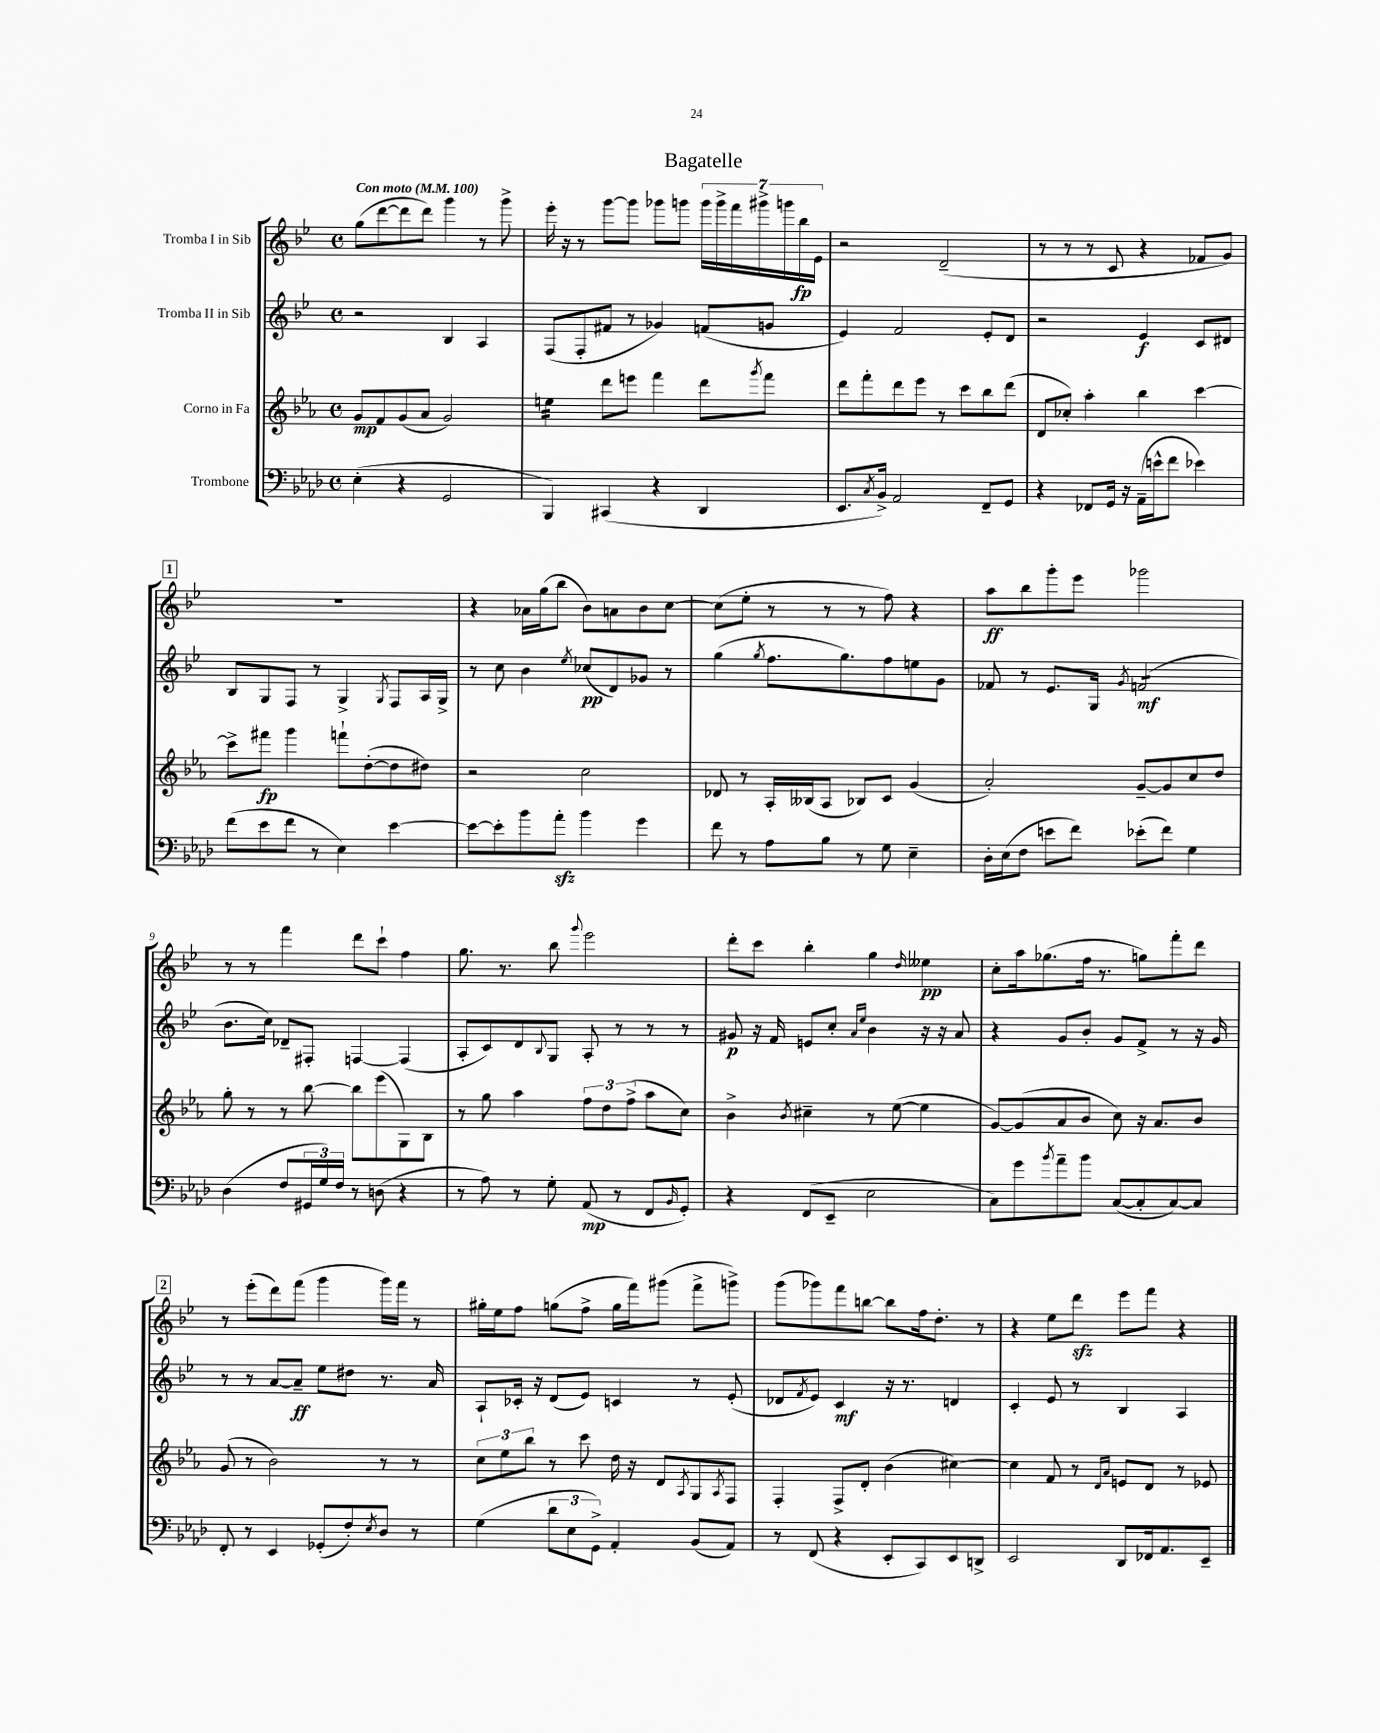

**kern	**kern	**kern	**kern
*staff4	*staff3	*staff2	*staff1
*clefF4	*clefG2	*clefG2	*clefG2
*k[b-e-a-d-]	*k[b-e-a-]	*k[b-e-]	*k[b-e-]
*M4/4	*M4/4	*M4/4	*M4/4
*met(c)	*met(c)	*met(c)	*met(c)
*MM100	*MM100	*MM100	*MM100
(4E-'	8g	2r	(8gg
.	8f	.	[8ddd
4r	(8g	.	8ddd]
.	8a-	.	8ddd)
2GG	2g)	4B-	4ggg
.	.	4A	8r
.	.	.	8ggg^
=	=	=	=
4BBB-)	4ee	(8F	16eee-'
.	.	.	16r
.	.	8F'	8r
(4CC#	8ddd	8f#	[8ggg
.	8eee	8r	8ggg]
4r	4fff	4g-)	8ggg-
.	.	.	8ggg
4DD-	8ddd	(8f	28ggg
.	.	.	28ggg^
.	.	.	28fff
.	.	.	28ggg#^
.	8qggg	.	.
.	8fff	8g	.
.	.	.	28ggg
.	.	.	28bb-
.	.	.	28e-
=	=	=	=
8.EE-	8ddd	4e-)	2r
.	8fff'	.	.
8qC	.	.	.
16BB-^)	.	.	.
2AA-	8ddd	2f	.
.	8eee-	.	.
.	8r	.	(2d~
.	8ccc	.	.
8FF~	8bb-	8e-'	.
8GG	(8ddd	8d	.
=	=	=	=
4r	8d	2r	8r
.	8cc-')	.	8r
8FF-	4aa-'	.	8r
16GG	.	.	8c
16r	.	.	.
(16AA-~	4bb-	4e-	4r
16e^^	.	.	.
8f	.	.	.
4e-)	[4ccc	8c	8f-
.	.	8d#	8g)
=	=	=	=
(8f	8ccc^]	8B-	1r
8e-	8fff#	8G	.
8f	4ggg	8F	.
8r	.	8r	.
4E-)	8fff`	4G^	.
.	([8dd'	.	.
.	.	8qG	.
[4e-	8dd]	8F	.
.	8dd#)	16A	.
.	.	16G^	.
=	=	=	=
8e-_	2r	8r	4r
8e-']	.	8cc	.
8b-	.	4b-	16a-
.	.	.	(16gg
8a-'	.	.	8bb-
.	.	8qee-	.
4b-	2cc	(8cc-	8b-)
.	.	8d)	8a
4g	.	8g-	8b-
.	.	8r	[8cc
=	=	=	=
8f	8d-	(4gg	(8cc]
8r	8r	.	8ee-'
.	.	8qgg	.
8A-	16A-'	8.ff	8r
.	(16B--	.	.
8B-	8A-	.	8r
.	.	8.gg)	.
8r	8B-)	.	8r
8G	8c	8ff	8ff)
4E-~	(4g	8ee	4r
.	.	8g	.
=	=	=	=
16D-'	2a-')	8f-	8aa
(16E-	.	.	.
8F	.	8r	8bb-
8e	.	8.e-	8ggg'
8f)	.	.	8eee-
.	.	16G	.
.	.	8qg	.
(8e-'	[8g~	(2f	2ggg-
8f)	8g]	.	.
4G	8cc	.	.
.	8dd	.	.
=	=	=	=
(4D-	8gg'	8.b-	8r
.	8r	.	8r
.	.	16cc)	.
8F	8r	8d-~	4fff
24GG#	[8bb-	8F#'	.
24G)	.	.	.
24F	.	.	.
8r	8bb-]	[4F	8ddd
(8D	(8eee-	.	8ccc`
4r	8G)	(4F]	4ff
.	8B-	.	.
=	=	=	=
8r	8r	8A'	8.gg
8A-)	8gg	8c)	.
.	.	.	8.r
8r	4aa-	8d	.
.	.	8qqB-	.
8G'	.	8G	8bb-
.	.	.	8qqggg
(8AA-	12ff	8A'	2eee-
.	12dd	.	.
8r	.	8r	.
.	(12ff^	.	.
8FF	8aa-	8r	.
16qqBB-	.	.	.
8GG')	8cc)	8r	.
=	=	=	=
4r	4b-^	8g#	8ddd'
.	.	16r	8ccc
.	.	16f	.
.	8qb-	.	.
(8FF	4cc#~	8e	4bb-'
8EE-~	.	8cc'	.
.	.	16qqa	.
.	.	16qqee-	.
2E-	8r	4b-	4gg
.	([8ee-	.	.
.	.	.	16qqdd
.	4ee-]	16r	4ee--
.	.	16r	.
.	.	8a	.
=	=	=	=
8C)	[8g)	4r	8cc'
8g	(8g]	.	16aa
.	.	.	(8.gg-
8qb-	.	.	.
8a-~	8a-	8g	.
8b-	8b-	8b-'	16ff
.	.	.	8.r
([8C	8cc)	8g	.
8C']	16r	8f^	8gg)
.	8.a-	.	.
[8C)	.	8r	8fff'
8C]	8b-	16r	8ddd
.	.	16g	.
=	=	=	=
8FF'	(8g	8r	8r
8r	8r	8r	(8eee-'
4EE-	2b-)	[8a	8ddd)
.	.	8a~]	(8fff
(8GG-'	.	8ee-	4ggg
8F')	.	8dd#	.
8qE-	.	.	.
8D-	8r	8.r	16ggg)
.	.	.	16fff
8r	8r	.	8r
.	.	16a	.
=	=	=	=
(4G	12cc	8A`	16gg#'
.	.	.	16ee-
.	12ee-	.	.
.	.	16c-'	8ff
.	12bb-	.	.
.	.	16r	.
12d-	8r	(8d	(8gg
12E-	.	.	.
.	8ccc	8e-)	8ff^
12GG^)	.	.	.
4AA-'	16dd	4c	16gg
.	16r	.	16fff)
.	8d	.	(8ggg#
.	8qA-	.	.
(8BB-	8G	8r	8fff^
.	8qA-	.	.
8AA-)	8F	(8e-'	8ggg^)
=	=	=	=
8r	4F'	8d-	(8ggg
.	.	8qf	.
(8FF	.	8e-)	8ggg-)
4r	8F^	4c	8fff
.	8d'	.	[8bb
8EE-'	(4b-	16r	8bb]
.	.	8.r	.
8CC)	.	.	16ff
.	.	.	8.dd'
8EE-	[4cc#)	4d	.
8DD^	.	.	8r
=	=	=	=
2EE-	4cc#]	4c'	4r
.	8f	8e-	8ee-
.	8r	8r	8ddd
.	16qqd	.	.
.	16qqa-	.	.
8DD-	8e	4B-	8eee-
16FF-	8d	.	8fff
8.AA-	.	.	.
.	8r	4A	4r
8EE-~	8e-	.	.
==	==	==	==
*-	*-	*-	*-
